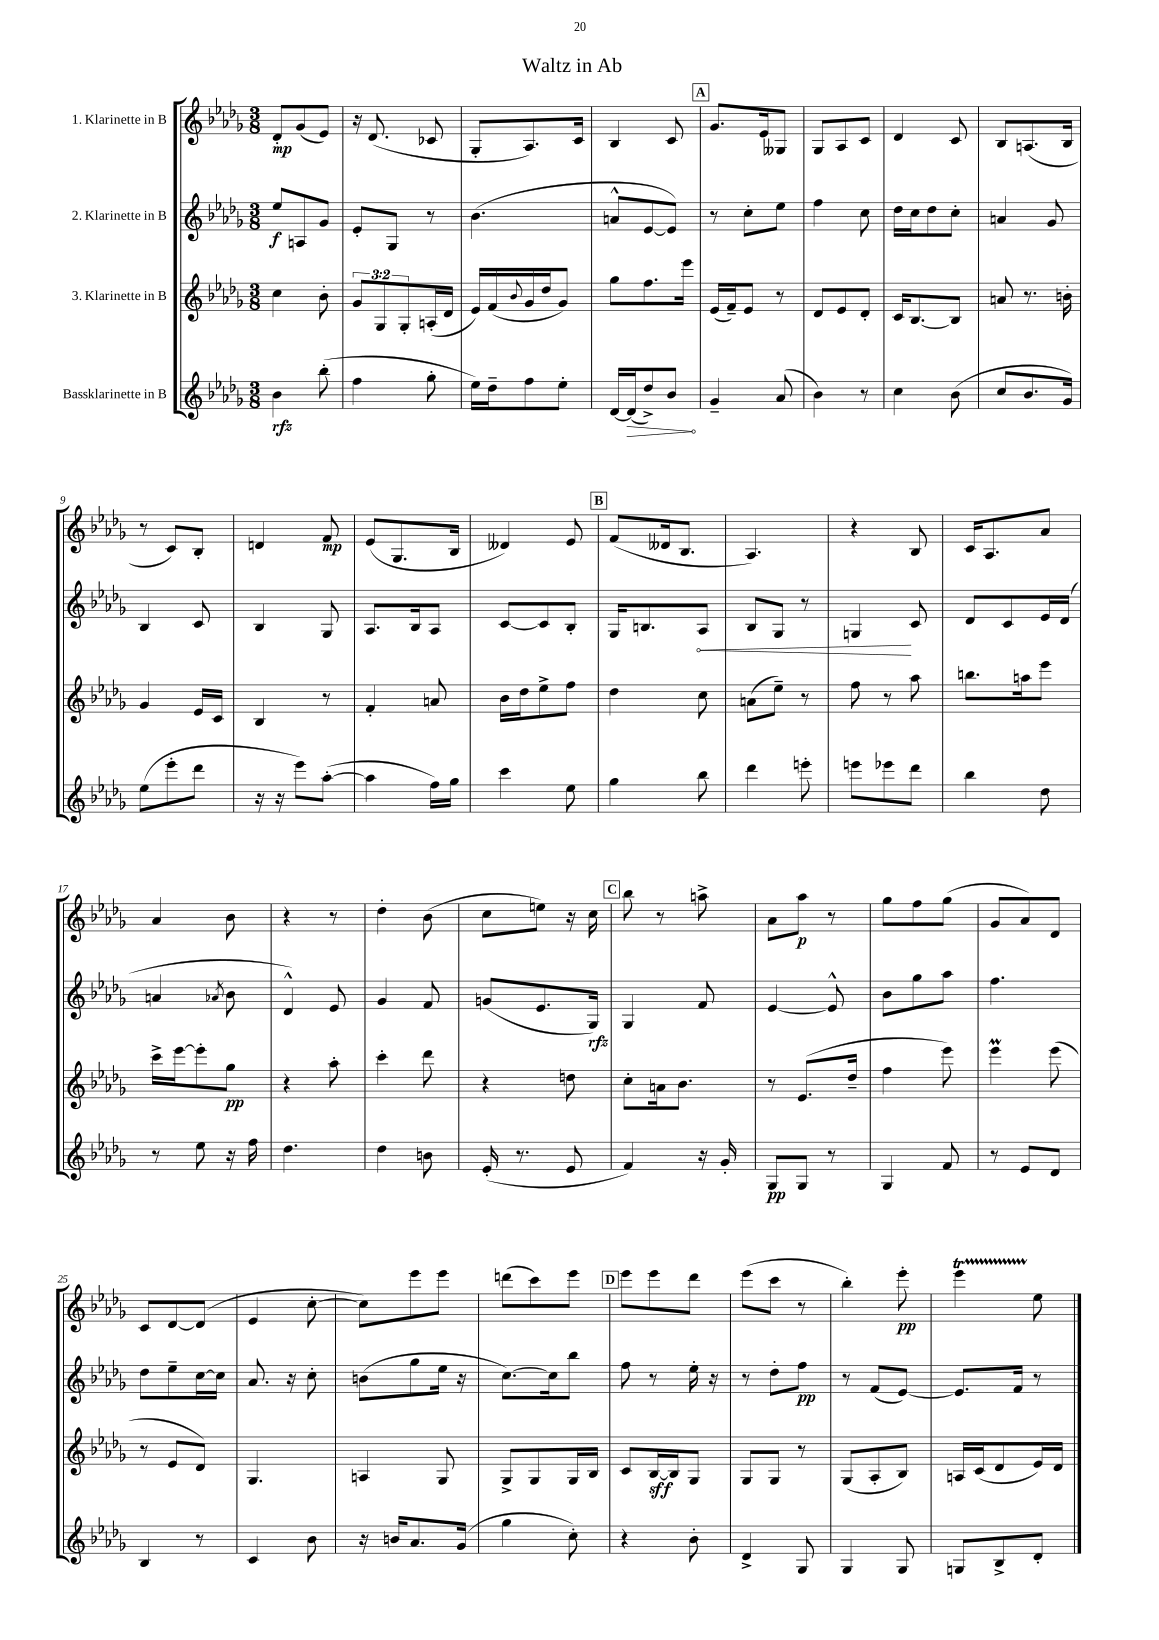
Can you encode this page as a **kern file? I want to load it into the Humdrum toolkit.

**kern	**kern	**kern	**kern
*staff4	*staff3	*staff2	*staff1
*clefG2	*clefG2	*clefG2	*clefG2
*k[b-e-a-d-g-]	*k[b-e-a-d-g-]	*k[b-e-a-d-g-]	*k[b-e-a-d-g-]
*M3/8	*M3/8	*M3/8	*M3/8
4b-\	4cc\	8ee-/L	8d-'/L
.	.	8A/	(8g-/
(8bb-'\	8b-'\	8g-/J	8e-/J)
=	=	=	=
4ff\	12g-/L	8e-'/L	16r
.	.	.	(8.d-/
.	12G-/	.	.
.	.	8G-/J	.
.	12G-'/	.	.
8gg-'\	(16A'/L	8r	8c-/
.	16d-/JJ	.	.
=	=	=	=
16ee-\LL)	16e-/LL)	(4.b-\	8G-'/L
16dd-~\J	(16f/	.	.
.	8qqb-/	.	.
8ff\	16g-/	.	8.A-/)
.	16dd-/J	.	.
8ee-'\J	8g-/J)	.	.
.	.	.	16c/Jk
=	=	=	=
[16d-/LL	8gg-\L	8a^^/L	4B-/
(16d-/]J	.	.	.
8dd-^/)	8.ff\	[8e-/	.
8b-/J	.	8e-/]J)	8c/
.	16eee-\Jk	.	.
=	=	=	=
4g-~/	(16e-/LL	8r	8.g-/L
.	16f~/J)	.	.
.	8e-/J	8cc'\L	.
.	.	.	16e-/k
(8a-/	8r	8ee-\J	8G--/J
=	=	=	=
4b-\)	8d-/L	4ff\	8G-/L
.	8e-/	.	8A-/
8r	8d-'/J	8cc\	8c/J
=	=	=	=
4cc\	16c/LK	16dd-\LL	4d-/
.	[8.B-/	16cc\J	.
.	.	8dd-\	.
(8b-\	8B-/]J	8cc'\J	8c/
=	=	=	=
8cc/L	8a/	4a/	8B-/L
8.b-/	8.r	.	(8.A/
.	.	8g-/	.
16g-/Jk)	16b'\	.	16B-/Jk
=	=	=	=
(8ee-\L	4g-/	4B-/	8r
8eee-'\	.	.	8c/L)
8ddd-\J	16e-/LL	8c/	8B-'/J
.	16c/JJ	.	.
=	=	=	=
16r	4B-/	4B-/	4d/
16r	.	.	.
8eee-\L)	.	.	.
([8aa-'\J	8r	8G-/	8f/
=	=	=	=
4aa-\]	4f'/	8.A-/L	(8e-/L
.	.	.	8.G-/
.	.	16B-/k	.
16ff\LL)	8a/	8A-/J	.
16gg-\JJ	.	.	16B-/Jk
=	=	=	=
4ccc\	16b-\LL	[8c/L	4d--/)
.	16dd-\J	.	.
.	8ee-^\	8c/]	.
8ee-\	8ff\J	8B-'/J	8e-/
=	=	=	=
4gg-\	4dd-\	16G-/LK	(8f/L
.	.	8.B/	.
.	.	.	16d--/k
.	.	.	8.B-/J
8bb-\	8cc\	8A-/J	.
=	=	=	=
4ddd-\	(8a\L	8B-/L	4.A-/)
.	8ee-~\J)	8G-/J	.
8eee'\	8r	8r	.
=	=	=	=
8eee\L	8ff\	4G/	4r
8eee-\	8r	.	.
8ddd-\J	8aa-\	8c/	8B-/
=	=	=	=
4bb-\	8.bb\L	8d-/L	16c/LK
.	.	.	8.A-/
.	.	8c/	.
.	16aa\k	.	.
8dd-\	8eee-\J	16e-/L	8a-/J
.	.	(16d-/JJ	.
=	=	=	=
8r	16ccc^\LL	4a/	4a-/
.	[16eee-\J	.	.
8ee-\	8eee-'\]	.	.
.	.	8qa-/	.
16r	8gg-\J	8b-\	8b-\
16ff\	.	.	.
=	=	=	=
4.dd-\	4r	4d-^^/)	4r
.	8aa-'\	8e-/	8r
=	=	=	=
4dd-\	4ccc'\	4g-/	4dd-'\
8b\	8ddd-\	8f/	(8b-\
=	=	=	=
(16e-'/	4r	(8g/L	8cc\L
8.r	.	.	.
.	.	8.e-/	8ee\J)
8e-/	8dd\	.	16r
.	.	16G-/Jk)	16cc\
=	=	=	=
4f/)	8cc'\L	4G-/	8bb-\
.	16a\k	.	8r
.	8.b-\J	.	.
16r	.	8f/	8aa^\
16g-'/	.	.	.
=	=	=	=
8G-/L	8r	[4e-/	8a-\L
8G-/J	(8.e-/L	.	8aa-\J
8r	.	8e-^^/]	8r
.	16dd-~/Jk	.	.
=	=	=	=
4G-/	4ff\	8b-\L	8gg-\L
.	.	8gg-\	8ff\
8f/	8eee-\)	8aa-\J	(8gg-\J
=	=	=	=
8r	4eee-\	4.ff\	8g-/L
8e-/L	.	.	8a-/)
8d-/J	(8eee-\	.	8d-/J
=	=	=	=
4B-/	8r	8dd-\L	8c/L
.	8e-/L	8ee-~\	[8d-/
8r	8d-/J)	[16cc\L	(8d-/]J
.	.	16cc\]JJ	.
=	=	=	=
4c/	4.G-/	8.a-/	4e-/
.	.	16r	.
8b-\	.	8cc'\	[8cc'\
=	=	=	=
16r	4A/	(8b\L	8cc\]L)
16b/LK	.	.	.
8.a-/	.	8gg-\	8eee-\
.	8G-/	16ee-\Jk	8eee-\J
(16g-/Jk	.	16r	.
=	=	=	=
4gg-\	8G-^/L	[8.cc\L)	(8ddd\L
.	8G-/	.	8ccc\)
.	.	16cc\]k	.
8cc'\)	16G-/L	8bb-\J	8eee-\J
.	16B-/JJ	.	.
=	=	=	=
4r	8c/L	8ff\	8eee-\L
.	[16B-/L	8r	8eee-\
.	16B-/]J	.	.
8b-'\	8G-/J	16ee-'\	8ddd-\J
.	.	16r	.
=	=	=	=
4d-^/	8G-/L	8r	(8eee-\L
.	8G-/J	8dd-'\L	8ccc\J
8G-/	8r	8ff\J	8r
=	=	=	=
4G-/	(8G-/L	8r	4bb-'\)
.	8A-'/	(8f/L	.
8G-/	8B-/J)	[8e-/J)	8eee-'\
=	=	=	=
8G/L	16A/LL	8.e-/]L	4eee-\
.	(16c/J	.	.
8B-^/	8d-/	.	.
.	.	16f/Jk	.
8d-'/J	16e-/L)	8r	8ee-\
.	16d-/JJ	.	.
==	==	==	==
*-	*-	*-	*-
